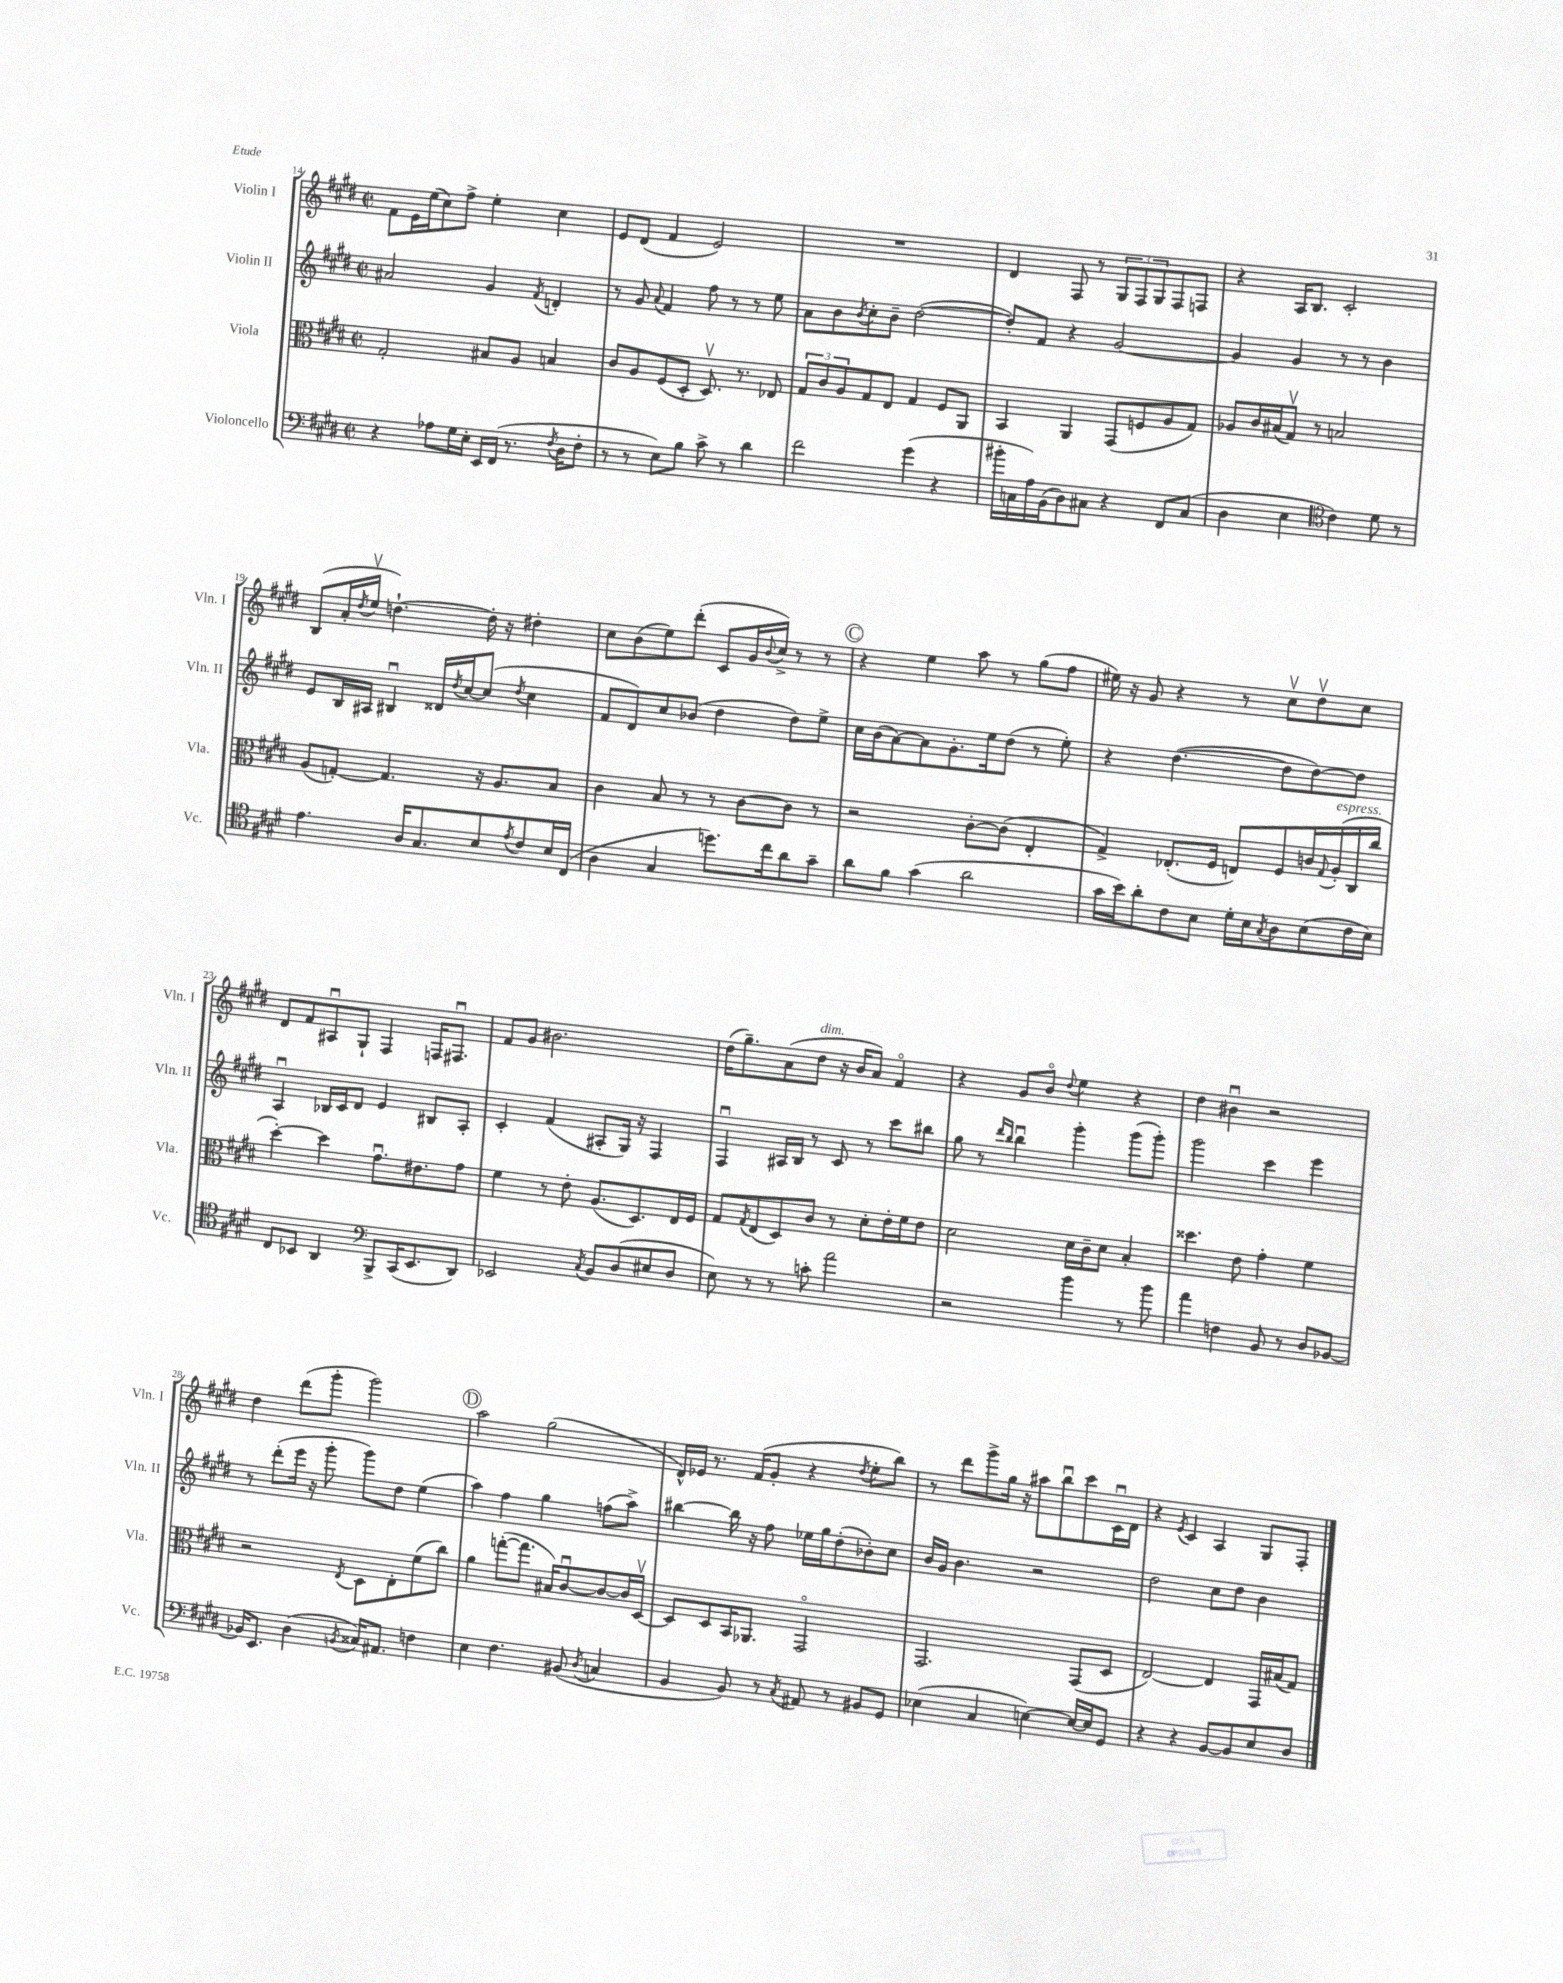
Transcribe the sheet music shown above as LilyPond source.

<<
\new StaffGroup <<
\new Staff = "s0" \with { instrumentName = "Violin I" shortInstrumentName = "Vln. I" } {
    \clef treble \key e \major \defaultTimeSignature \time 2/2
    fis'8 e'16 e''16( cis''8) fis''8-> e''4-. cis''4 |
    e'8 dis'8( fis'4 e'2) |
    R1 |
    dis'4 fis8 r8 \tuplet 3/2 { gis8 fis8 gis8 } fis8 f8 |
    r4 a16 b8. cis'2-. |
    b8( a'16-. \acciaccatura { dis''8 } e''16\upbow d''4.~-!) d''16-. r16 dis''4-. |
    cis''8 b'8( e''8) dis'''8-.( cis'8 gis'16 \appoggiatura { b'8 } cis''16->) r8 r8 |
    \mark \markup { \circle "C" } r4 e''4 a''8 r8 gis''8( fis''8 |
    eis''16) r16 gis'8 r4 r8 cis''8\upbow dis''8\upbow cis''8 |
    dis'8 fis'8 ais8\downbow gis8-! fis4 f16 fis8.\downbow |
    fis'8 gis'8 bis'2. |
    dis''16( gis''8.--) a'8( dis''8^\markup { \italic "dim." } r16 b'16 a'8) fis'4\flageolet |
    r4 gis'8 b'8\flageolet \appoggiatura { dis''8 } e''4 r4 |
    dis''4 bis'4\downbow r2 |
    dis''4 dis'''8( gis'''8-. gis'''2) |
    \mark \markup { \circle "D" } a''2 gis''2( |
    dis'16-^) ees'16 r8. fis'16( gis'8-. r4 \acciaccatura { dis''8 } e''8-. b''8) |
    r8 dis'''8 gis'''8-> gis''16 r16 ais''8 b''8\downbow cis'''8 cis'16\downbow dis'16 |
    r4 \acciaccatura { e'8 } cis'4 a4 gis8 fis8-. \bar "|." |
}
\new Staff = "s1" \with { instrumentName = "Violin II" shortInstrumentName = "Vln. II" } {
    \clef treble \key e \major \defaultTimeSignature \time 2/2
    ais'2 gis'4 \acciaccatura { fis'8 } d'4-. |
    r8 gis'8 \appoggiatura { a'8 } fis'4 fis''8 r8 r8 e''8 |
    a'8 b'8 \acciaccatura { b'8 } cis''8-. b'8-- dis''2~( |
    dis''8-.) fis'8 r4 gis'2~ |
    gis'4 gis'4 r8 r8 b'4 |
    e'8 b16 ais16 bis4\downbow disis'16 \acciaccatura { dis''8 } cis''16~ cis''8( \acciaccatura { dis''8 } cis''4 |
    fis'8 dis'8) cis''8 bes'8( dis''4 dis''8) e''8-> |
    \mark \markup { \circle "C" } cis''16 b'16( a'8~) a'8 gis'8.-. e''16 dis''8( r8 e''8-.) |
    r4 dis''4.~( dis''8 dis''8~) dis''8 |
    a4\downbow bes16 cis'16 dis'8 e'4 bis8 a8-. |
    cis'4-. fis'4( ais8-. gis16) r16 fis4 |
    fis4\downbow ais16 b16 r8 cis'8 r8 cis'''8 bis''8 |
    gis''8 r8 \grace { dis'''16 b''16 } b''4\downbow gis'''4-. gis'''8( gis'''8-.) |
    gis'''2 cis'''4 e'''4 |
    r8 dis'''8-.( e'''16 r16 gis'''8-. gis'''8) dis''8 e''4( |
    \mark \markup { \circle "D" } a''4) fis''4 gis''4 f''8( a''8->) |
    bis''4~ bis''16 r16 fis''8 ees''16 gis''16 dis''8-.( bes'8-.) cis''8 |
    b'16 gis'16 b'4. r2 |
    dis''2 cis''8 dis''8 b'4 \bar "|." |
}
\new Staff = "s2" \with { instrumentName = "Viola" shortInstrumentName = "Vla." } {
    \clef alto \key e \major \defaultTimeSignature \time 2/2
    gis2-. bis8 a8 b4 |
    cis'8 a8 fis8( dis8-. dis8.\upbow) r8. ees8 |
    \tuplet 3/2 { gis8 cis'8 a8 } gis8 e8 gis4 fis8 a,8 |
    b,4 a,4 gis,8( f8 a8 gis8) |
    aes8 cis'16 bis16( gis8\upbow) r8 b2 |
    a8( g8~-.) g4. r16 a8. b8 |
    cis'4 b8 r8 r8 cis'8~ cis'8 r8 |
    \mark \markup { \circle "C" } r2 cis'8~-. cis'8( e4-. |
    gis4->) ees8.-.( fis16 e8) fis8 c'16 \appoggiatura { gis8 } a16-.^\markup { \italic "espress." }( cis16 cis''16 |
    dis''4~-.) dis''4 gis'8.\downbow eis'8. gis'8 |
    fis'4 r8 e'8-. a8.( dis8.) e16 fis16 |
    gis8 \acciaccatura { gis8 } e8( dis8) cis'8 r8 dis'8-. e'16-. fis'16 e'8 |
    dis'2 dis'16 cis'16-- dis'8 b4-. |
    disis''4. e'8 gis'4-. fis'4 |
    r2 \acciaccatura { e8 } dis8 e8-. fis'8( cis''8) |
    \mark \markup { \circle "D" } a'4 g''8~-.( g''8. bis16) cis'8~\downbow cis'8~ cis'16 dis16~\upbow |
    dis8 dis8 b,16 aes,8. gis,2\flageolet |
    gis,2. gis,8( dis8 |
    e2~) e4 gis,16 bis16( gis8) \bar "|." |
}
\new Staff = "s3" \with { instrumentName = "Violoncello" shortInstrumentName = "Vc." } {
    \clef bass \key e \major \defaultTimeSignature \time 2/2
    r4 aes8 gis16 e16-. e,16 fis,16( r8. \acciaccatura { fis8 } dis16 fis8-. |
    r8 r8 e8) b8 cis'8-> r8 dis'4 |
    fis'2 gis'4( r4 |
    bis'16-. c16 a16) b,16( dis8) cis8 r4 fis,8 cis8( |
    dis4 e4 \clef tenor cis'4) dis'8 r8 |
    e'4. a16 gis8. b8 \acciaccatura { e'8 } cis'8 b16 cis16( |
    a4 gis4 d''8.) cis''16 a'8 gis'8-- |
    \mark \markup { \circle "C" } a'8 fis'8 gis'4( a'2 |
    gis'16 b'16) a'8-. cis'8 b8 dis'16-. b16 \acciaccatura { gis8 } a8 b8( cis'16 b16) |
    cis8 bes,8 a,4 \clef bass b,,8-> cis,16( e,8. dis,8) |
    ees,2 \acciaccatura { cis8 } b,8 dis8( eis8 dis8 |
    e8) r8 r8 c'8-. a'2 |
    r2 b'4 r8 b'8 |
    a'4 f4 b,8 r8 dis8 bes,8~ |
    bes,16 e,8. dis4( \acciaccatura { b,8 } cisis16) ais,8. f4 |
    \mark \markup { \circle "D" } e4 fis4. bis,8( \acciaccatura { dis8 } c4 |
    b,4 b,8) r8 \acciaccatura { cis8 } ais,8 r8 bis,8 gis,8 |
    ees4( cis4 e4~) e16~ e16 gis,8 |
    r4 r4 b,8~ b,8 e8 dis8 \bar "|." |
}
>>
>>
\layout { \context { \Score currentBarNumber = #14 } }
